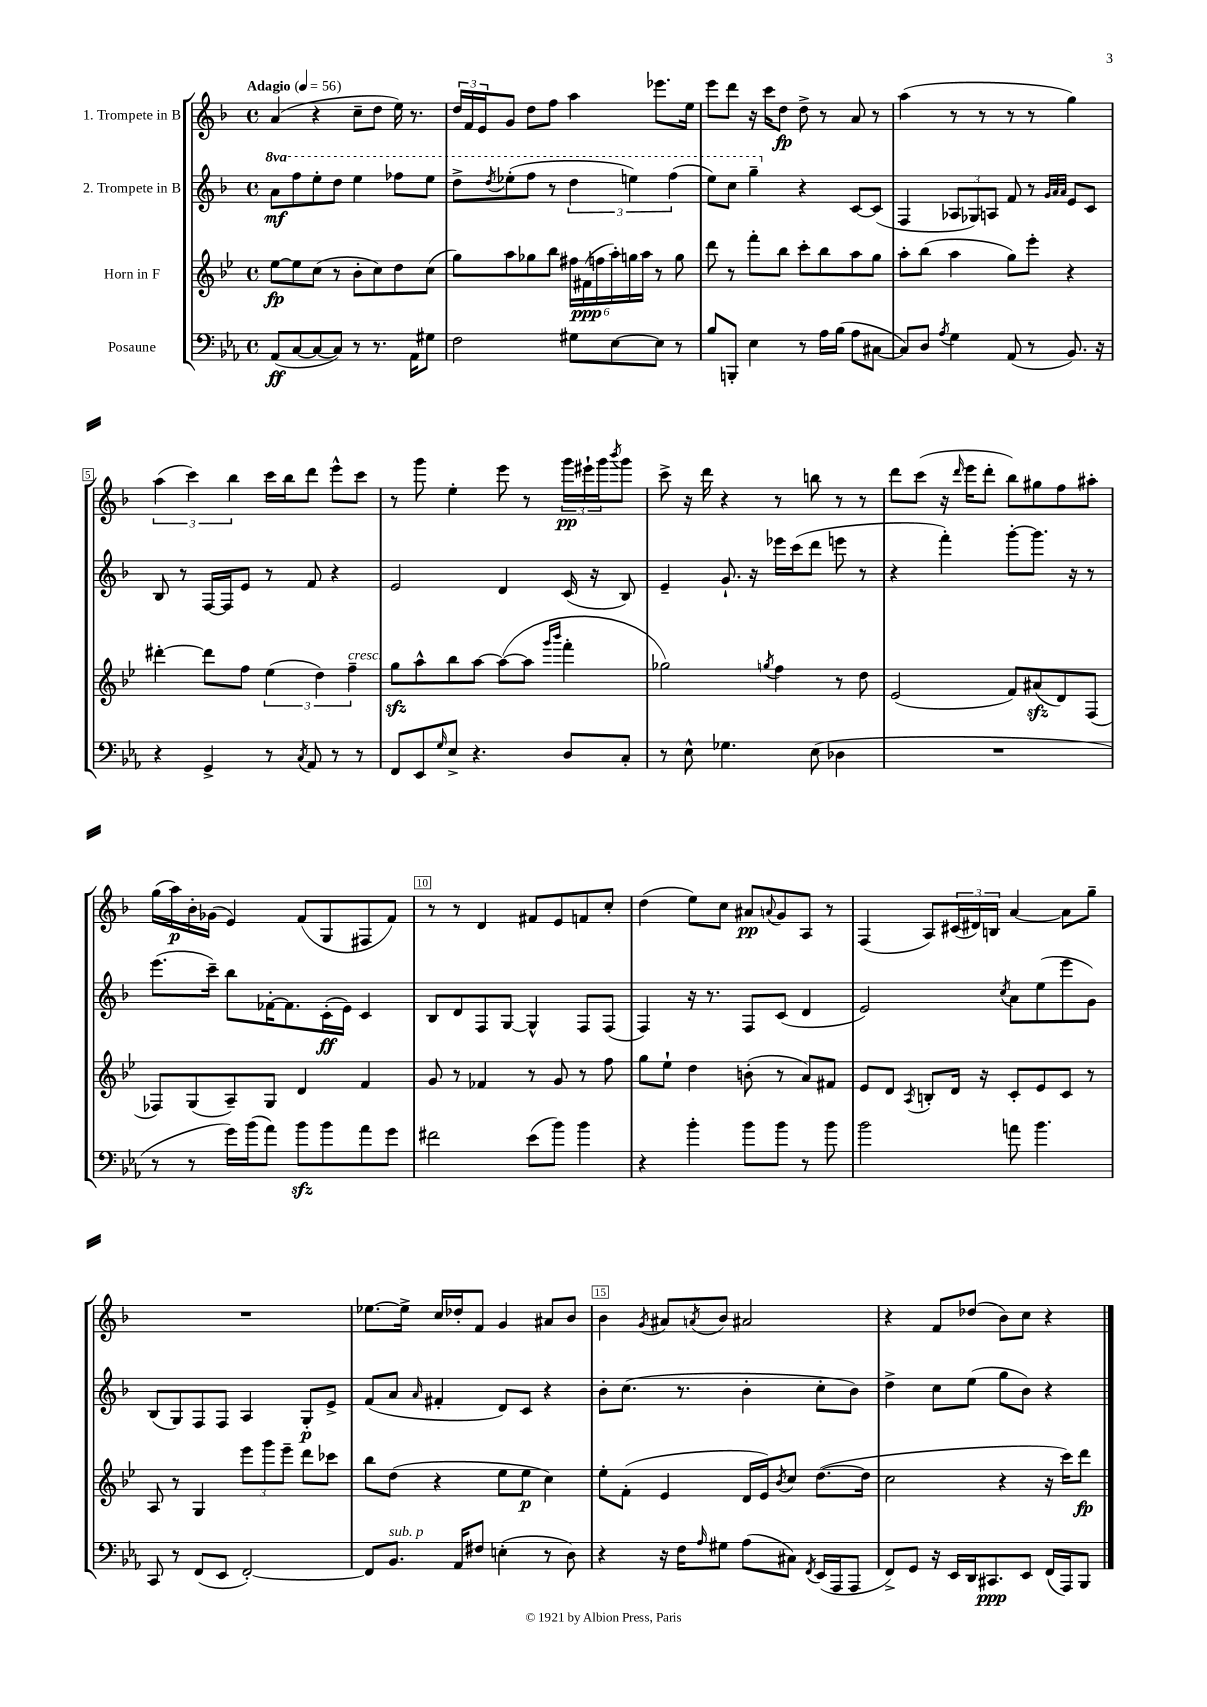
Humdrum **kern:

**kern	**kern	**kern	**kern
*staff4	*staff3	*staff2	*staff1
*clefF4	*clefG2	*clefG2	*clefG2
*k[b-e-a-]	*k[b-e-]	*k[b-]	*k[b-]
*M4/4	*M4/4	*M4/4	*M4/4
*met(c)	*met(c)	*met(c)	*met(c)
*MM56	*MM56	*MM56	*MM56
(8AA-	[8ee-	8aa	(4a
[8C	8ee-]	8fff	.
8C_	(8cc	8eee'	4r
8C])	8r	8ddd	.
8r	8b-'	4eee	8cc~
8.r	8cc)	.	8dd
.	8dd	8fff-	16ee)
16AA-	.	.	8.r
8G#	(8cc	8eee	.
=	=	=	=
2F	8gg)	8ddd^	24dd
.	.	.	24f
.	.	.	24e
.	.	8qddd	.
.	8aa	(8eee-'	8g
.	8gg-	8fff	8dd
.	8bb-	8r	8ff
8G#	24ff#	6ddd	4aa
.	(24f#	.	.
.	24ff	.	.
[8E-	24aa')	.	.
.	24gg	6eee)	.
.	24aa	.	.
8E-]	8r	.	8.eee-
.	.	(6fff	.
8r	8gg	.	.
.	.	.	16ee
=	=	=	=
8B-	8ddd	8eee)	8eee
8BBB'	8r	8ccc	8ddd
4E-	8fff'	4ggg~	16r
.	.	.	16ccc
.	8bb-	.	8dd
8r	8ccc'	4r	8dd^
16A-	8bb-	.	8r
(16B-	.	.	.
8A-	8aa	[8c	8a
[8C#	8gg	(8c]	8r
=	=	=	=
8C#])	8aa'	4F	(4aa
8D	(8bb-	.	.
8qA-	.	.	.
4G	4aa	12A-	8r
.	.	12G-)	.
.	.	.	8r
.	.	12A	.
(8AA-	8gg)	8f	8r
8r	8eee-'	8r	8r
.	.	32qqg	.
.	.	32qqa	.
.	.	32qqa	.
8.BB-)	4r	8e	4gg)
.	.	8c	.
16r	.	.	.
=	=	=	=
4r	[4ddd#'	8B-	(6aa
.	.	8r	.
.	.	.	6ccc)
4GG^	8ddd#]	[16F	.
.	.	16F]	.
.	.	.	6bb-
.	8ff	8e	.
8r	(6ee-	8r	16ccc
.	.	.	16bb-
8qC	.	.	.
8AA-	.	8f	8ddd
.	6dd)	.	.
8r	.	4r	8eee^^
.	6ff~	.	.
8r	.	.	8ccc
=	=	=	=
8FF	8gg	2e	8r
8EE-	8aa^^	.	8ggg
16qqG	.	.	.
8E-^	8bb-	.	4ee'
4.r	[8aa	.	.
.	(8aa_	4d	8eee
.	8aa]	.	8r
.	16qqggg	.	.
.	16qqbbb-	.	.
8D	4fff'	(16c	24ggg
.	.	.	24eee#`
.	.	16r	.
.	.	.	24ggg
.	.	.	8qbbb-
8C'	.	8B-)	8ggg
=	=	=	=
8r	2gg-)	4e~	8ccc^
8E-^^	.	.	16r
.	.	.	16ddd
4.G-	.	8.g`	4r
.	.	16r	.
.	8qgg	.	.
.	4ff	16eee-	8r
.	.	(16ccc	.
(8E-	.	8ddd	8bb
4D-	8r	8eee	8r
.	8dd	8r	8r
=	=	=	=
1r	(2e-	4r	8ddd
.	.	.	(8ccc
.	.	4fff')	16r
.	.	.	16qqddd
.	.	.	16eee
.	.	.	8ddd'
.	8f)	[8ggg'	8bb-)
.	(8a#	8.ggg]	8gg#
.	8d)	.	8ff
.	.	16r	.
.	(8F	8r	8aa#'
=	=	=	=
8r	8F-)	(8.eee	(16gg
.	.	.	16aa)
8r	(8G	.	16b-'
.	.	16ccc~)	(16g-
16g)	8A~)	8bb-	4e)
(16b-	.	.	.
8a-)	8G	[16f-'	.
.	.	8.f-]	.
8b-	4d	.	(8f
8b-	.	(16c'	8G
.	.	16e)	.
8a-	4f	4c	8F#
8g	.	.	8f)
=	=	=	=
2f#	8g	8B-	8r
.	8r	8d	8r
.	4f-	8F	4d
.	.	[8G	.
(8e-	8r	4G^^]	8f#
8b-)	8g	.	8e
4b-	8r	8F	8f
.	8ff	(8F	8cc'
=	=	=	=
4r	8gg	4F)	(4dd
.	8ee-`	.	.
4b-'	4dd	16r	8ee)
.	.	8.r	.
.	.	.	8cc
8b-	(8b'	8F	8a#
.	.	.	8qqa
8b-	8r	(8c	8g
8r	8a)	4d	8A
8b-	8f#	.	8r
=	=	=	=
2b-	8e-	2e)	(4F
.	8d	.	.
.	8qA	.	.
.	8B'	.	8A)
.	16d	.	(24c#
.	.	.	24d#)
.	16r	.	.
.	.	.	24B
.	.	8qcc	.
8a	8c'	8a	[4a
4.b-	8e-	(8ee	.
.	8c	8eee	8a]
.	8r	8g)	8gg~
=	=	=	=
8CC	8A	(8B-	1r
8r	8r	8G)	.
(8FF	4G	8F	.
8EE-	.	8F	.
[2FF')	12eee-	4A	.
.	12ggg	.	.
.	12eee-~	.	.
.	8ddd	8G'	.
.	8ccc-	8e^	.
=	=	=	=
8FF]	8bb-	(8f	[8.ee-
8.BB-	(8dd	8a	.
.	.	.	16ee-^]
.	.	16qqa	.
.	4r	4f#'	16cc
16AA-	.	.	16dd-'
8F#	.	.	8f
(4E'	8ee-	8d)	4g
.	8ee-	8c	.
8r	4cc)	4r	8a#
8D)	.	.	8b-
=	=	=	=
4r	8ee-'	8b-'	4b-
.	(8f'	(8.cc	.
.	.	.	8qg
16r	4e-	.	8a#
16F	.	8.r	.
16qqA-	.	.	8qa
8G#	.	.	8b-
(8A-	16d	4b-'	2a#
.	16e-)	.	.
.	8qb-	.	.
8C#)	8cc	.	.
8qFF	.	.	.
(16EE-	([8.dd	8cc'	.
16AAA-	.	.	.
8AAA-	.	8b-)	.
.	16dd]	.	.
=	=	=	=
8FF^)	2cc	4dd^	4r
8GG	.	.	.
16r	.	8cc	8f
16EE-	.	.	.
16DD	.	(8ee	(8dd-
8.CC#	.	.	.
.	4r	8gg	8b-)
8EE-	.	8b-)	8cc
(16FF	16r	4r	4r
16AAA-)	16ccc)	.	.
8BBB-	8ddd	.	.
==	==	==	==
*-	*-	*-	*-
